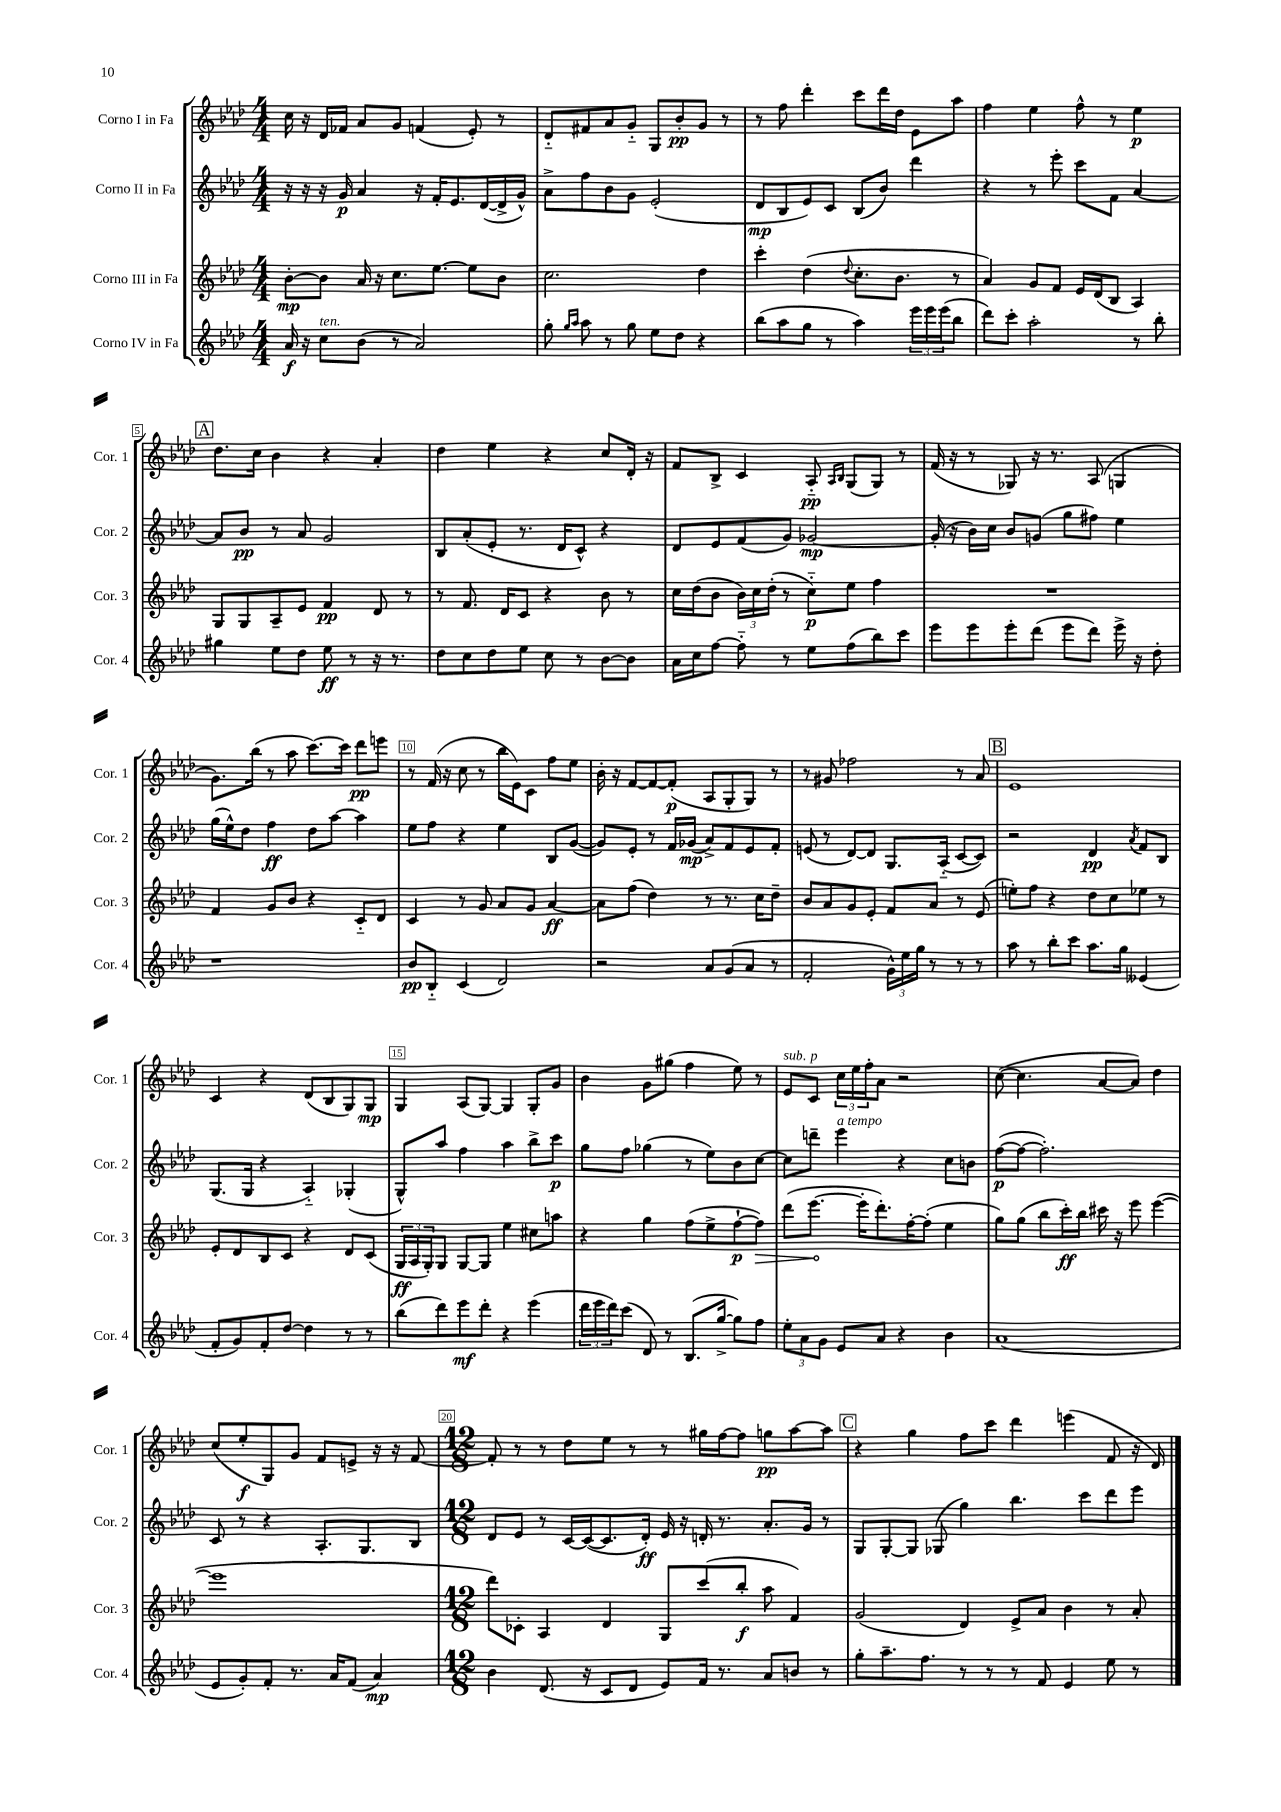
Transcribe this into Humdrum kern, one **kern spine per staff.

**kern	**kern	**kern	**kern
*staff4	*staff3	*staff2	*staff1
*clefG2	*clefG2	*clefG2	*clefG2
*k[b-e-a-d-]	*k[b-e-a-d-]	*k[b-e-a-d-]	*k[b-e-a-d-]
*M4/4	*M4/4	*M4/4	*M4/4
16a-	[8b-'	16r	16cc
16r	.	16r	16r
8cc	8b-]	16r	16d-
.	.	16g	16f-
(8b-	16a-	4a-	8a-
.	16r	.	.
8r	8.cc	.	8g
2a-)	.	16r	(4f
.	[8.ee-	16f'	.
.	.	8.e-	.
.	8ee-]	.	8e-')
.	.	([16d-	.
.	8b-	16d-^]	8r
.	.	16g^^)	.
=	=	=	=
8gg'	2.cc	8a-^	8d-'~
16qqgg	.	.	.
16qqaa-	.	.	.
8aa-	.	8ff	8f#
8r	.	8b-	8a-
8gg	.	8g	8g'~
8ee-	.	(2e-'	8G
8dd-	.	.	8b-'
4r	4dd-	.	8g
.	.	.	8r
=	=	=	=
(8bb-	4ccc'	8d-	8r
8aa-	.	8B-	8ff
8gg	(4dd-	8e-)	4ddd-'
8r	.	8c	.
.	8qqdd-	.	.
4aa-)	8.cc'	(8B-	8ccc
.	.	8b-)	16ddd-
.	8.b-	.	16dd-
24eee-	.	4ddd-	8e-
24eee-	.	.	.
(24eee-	.	.	.
8bb-	8r	.	8aa-
=	=	=	=
8ddd-)	4a-)	4r	4ff
8ccc'	.	.	.
2aa-'	8g	8r	4ee-
.	8f	8eee-'	.
.	16e-	8ccc	8ff^^
.	(16d-	.	.
.	8B-	8f	8r
8r	4A-)	[4a-	4ee-
8bb-'	.	.	.
=	=	=	=
4gg#	8G	8a-]	8.dd-
.	8G	8b-	.
.	.	.	16cc
8ee-	8A-~	8r	4b-
8dd-	8e-	8a-	.
8ee-	4f	2g	4r
8r	.	.	.
16r	8d-	.	4a-'
8.r	.	.	.
.	8r	.	.
=	=	=	=
8dd-	8r	8B-	4dd-
8cc	8.f	(8a-'	.
8dd-	.	8e-'	4ee-
.	16d-	.	.
8ee-	8c	8.r	.
8cc	4r	.	4r
.	.	16d-	.
8r	.	8c^^)	.
[8b-	8b-	4r	8cc
8b-]	8r	.	16d-'
.	.	.	16r
=	=	=	=
16a-	16cc	8d-	8f
16cc	(16dd-	.	.
[8ff	8b-	8e-	8B-^
8ff'~]	24b-)	(8f	4c
.	24cc	.	.
.	(24dd-'	.	.
8r	8r	8g)	.
8ee-	8cc'~)	[2g-	8A-'~
.	.	.	16qqA-
.	.	.	16qqB-
(8ff	8ee-	.	(8G
8bb-)	4ff	.	8G)
8ccc	.	.	8r
=	=	=	=
8eee-	1r	(16g-']	(16f
.	.	16r	16r
8eee-	.	16b-)	8r
.	.	16cc	.
8eee-'	.	8b-	8G-)
(8ddd-	.	(8g	16r
.	.	.	8.r
8eee-	.	8gg	.
8ddd-)	.	8ff#)	(8A-
16eee-^	.	4ee-	4G
16r	.	.	.
8dd-'	.	.	.
=	=	=	=
1r	4f	(16gg	8.g)
.	.	16ee-^^)	.
.	.	8dd-	.
.	.	.	(16bb-
.	8g	4ff	8r
.	8b-	.	8aa-
.	4r	8dd-	[8.ccc)
.	.	[8aa-	.
.	.	.	16ccc]
.	8c'~	4aa-]	8ddd-
.	8d-	.	8eee
=	=	=	=
8b-	4c	8ee-	8r
8B-'~	.	8ff	(16f
.	.	.	16r
(4c	8r	4r	8cc
.	8g	.	8r
2d-)	8a-	4ee-	16bb-
.	.	.	16e-)
.	8g	.	8c
.	[4a-	8B-	8ff
.	.	([8g	8ee-
=	=	=	=
2r	8a-]	8g])	16b-'
.	.	.	16r
.	(8ff	8e-'	[8f
.	4dd-)	8r	8f_
.	.	16f	(8f']
.	.	(16g-	.
8a-	8r	8a-^)	8A-
(8g	8.r	8f	8G'
8a-	.	8e-	8G)
.	16cc	.	.
8r	8dd-~	8f'	8r
=	=	=	=
2f'	8b-	(8e	8r
.	8a-	8r	8g#
.	8g	[8d-)	2ff-
.	8e-'	8d-]	.
24g^^)	8f	8.G	.
24ee-	.	.	.
24gg	.	.	.
8r	8a-	.	.
.	.	(16A-'~	.
8r	8r	[8c	8r
8r	(8e-	8c])	8a-
=	=	=	=
8aa-	8ee')	2r	1e-
8r	8ff	.	.
8bb-'	4r	.	.
8ccc	.	.	.
8.aa-	8dd-	4d-	.
.	8cc	.	.
16gg	.	.	.
.	.	8qa-	.
(4e--	8ee-	8f	.
.	8r	8B-	.
=	=	=	=
8f'	8e-'	(8.G	4c
8g)	8d-	.	.
.	.	16G	.
8f'	8B-	4r	4r
[8dd-	8c	.	.
4dd-]	4r	4A-'~)	(8d-
.	.	.	8B-
8r	8d-	(4G-'	8G)
8r	(8c	.	8G
=	=	=	=
(8bb-	24G	8G^^)	4G
.	24A-	.	.
.	24G')	.	.
8ddd-)	8G	8aa-	.
8eee-	[8G	4ff	(8A-
8ddd-'	8G]	.	[8G)
4r	4ee-	4aa-	4G]
(4eee-	8cc#	8bb-^	8G'
.	8aa	8ccc	8g
=	=	=	=
24ddd-	4r	8gg	4b-
24eee-	.	.	.
24ddd-)	.	.	.
(8ccc	.	8ff	.
8d-)	4gg	(4gg-	8g
8r	.	.	(8gg#
(8.B-	(8ff	8r	4ff
.	8ee-^	8ee-)	.
[16gg^	.	.	.
8gg])	[8ff`	8b-	8ee-)
8ff	8ff])	[8cc	8r
=	=	=	=
12ee-'	(8ddd-	8cc]	8e-
12a-	.	.	.
.	[8.eee-	8ddd~	8c
12g	.	.	.
8e-	.	4eee-	24cc
.	.	.	24ee-
.	16eee-']	.	.
.	.	.	24ff'
8a-	8.ddd-')	.	8a-
4r	.	4r	2r
.	[16ff'	.	.
.	(8ff']	.	.
4b-	4ee-	8cc	.
.	.	8b	.
=	=	=	=
(1a-	8gg)	([8ff	([8cc
.	(8gg	8ff_	4.cc]
.	8bb-	2.ff'])	.
.	16ccc')	.	.
.	16bb-	.	.
.	16ccc#	.	[8a-
.	16r	.	.
.	8eee-	.	8a-])
.	([4eee-	.	4dd-
=	=	=	=
8e-	1eee-]	8c	(8cc
8g')	.	8r	8ee-'
8f'	.	4r	8G)
8.r	.	.	8g
.	.	8.A-'	8f
16a-	.	.	.
(8f	.	.	8e^
.	.	8.G	.
4a-)	.	.	16r
.	.	.	16r
.	.	8B-	[8f
=	=	=	=
*M12/8	*M12/8	*M12/8	*M12/8
4b-	8ddd-)	8d-	8f']
.	8c-'	8e-	8r
(8.d-	4A-	8r	8r
.	.	[16c	8dd-
16r	.	(16c_	.
8c	4d-	8.c]	8ee-
8d-	.	.	8r
.	.	16d-')	.
8e-)	8G	16e-	8r
.	.	16r	.
16f	(8ccc	16d'	16gg#
8.r	.	8.r	[16ff
.	8bb-'	.	8ff]
8a-	8aa-	8.a-'	8gg
8b	4f)	.	[8aa-
.	.	16g	.
8r	.	8r	8aa-]
=	=	=	=
8gg'	(2g	8G	4r
8.aa-~	.	[8G'	.
.	.	8G]	4gg
8.ff	.	.	.
.	.	(8G-	.
8r	4d-)	4gg)	8ff
8r	.	.	8ccc
8r	8e-^	4.bb-	4ddd-
8f	8a-	.	.
4e-	4b-	.	(4eee
.	.	8ccc	.
8ee-	8r	8ddd-	8f
8r	8a-'	8eee-	16r
.	.	.	16d-)
==	==	==	==
*-	*-	*-	*-
